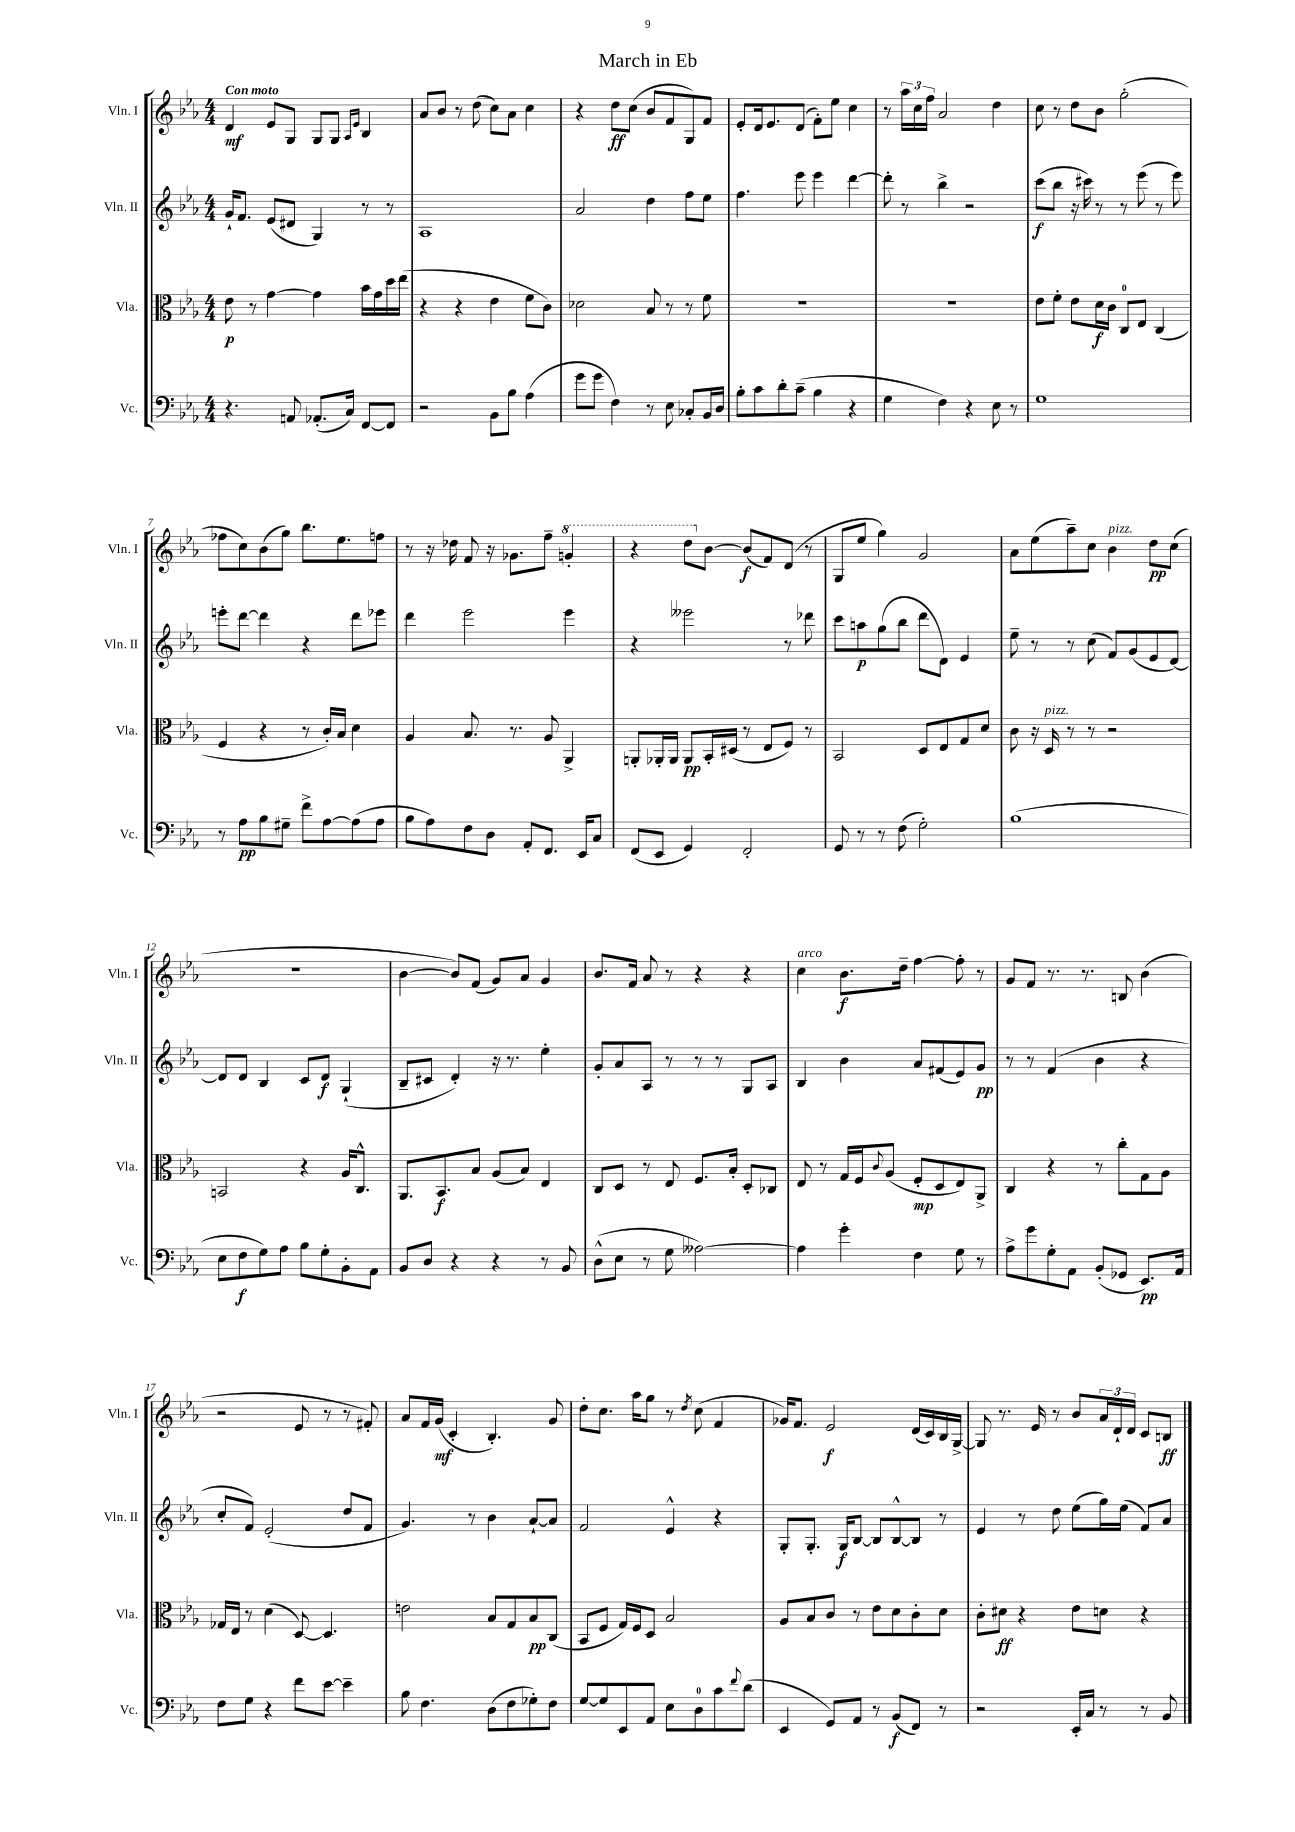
\header { title = "March in Eb" }
<<
\new StaffGroup <<
\new Staff = "s0" \with { instrumentName = "Vln. I" shortInstrumentName = "Vln. I" } {
    \clef treble \key ees \major \numericTimeSignature \time 4/4 \tempo "Con moto"
    d'4\mf ees'8 g8 g8 g8 \grace { aes16 ees'16 } bes4 |
    aes'8 bes'8 r8 d''8( c''8) aes'8 c''4 |
    r4 d''8\ff c''8( bes'8 f'8 g8) f'8 |
    ees'8-. d'16 ees'8. d'8( f'8-.) ees''8 c''4 |
    r8 \tuplet 3/2 { aes''16 c''16 f''16 } aes'2 d''4 |
    c''8 r8 d''8 bes'8 g''2-.( |
    fes''8 c''8) bes'8( g''8) bes''8. ees''8. f''8 |
    r8 r16 des''16 f'8 r16 ges'8. f''8-- \ottava #1 g''!4-. |
    r4 d'''8 \ottava #0 bes'8~ bes'8\f( f'8) d'8( r8 |
    g8 ees''8 g''4) g'2 |
    aes'8 ees''8( aes''8--) c''8 bes'4^\markup { \italic "pizz." } d''8\pp c''8( |
    r1 |
    bes'4~ bes'8) f'8( g'8) aes'8 g'4 |
    bes'8. f'16 aes'8 r8 r4 r4 |
    c''4^\markup { \italic "arco" } bes'8.\f d''16-- f''4~ f''8-. r8 |
    g'8 f'8 r8. r8. b8 bes'4( |
    r2 ees'8 r8 r8 fis'8-.) |
    aes'8 f'16 g'16\mf( c'4-. bes4.-.) g'8 |
    d''8-. c''8. aes''16 g''8 r8 \acciaccatura { d''8 } c''8( f'4 |
    ges'16) f'8. ees'2\f d'16( c'16) bes16 g16~-> |
    g8 r8. ees'16 r8 bes'8 \tuplet 3/2 { aes'16 d'16-! d'16 } c'8 b8\ff \bar "|." |
}
\new Staff = "s1" \with { instrumentName = "Vln. II" shortInstrumentName = "Vln. II" } {
    \clef treble \key ees \major \numericTimeSignature \time 4/4
    g'16-! f'8. ees'8( dis'8 g4) r8 r8 |
    aes1 |
    aes'2 d''4 f''8 ees''8 |
    f''4. ees'''8 ees'''4 d'''4~ |
    d'''8-. r8 bes''4-> r2 |
    c'''8\f( bes''8 r16 cis'''16) r8 r8 ees'''8( r8 ees'''8) |
    e'''8-. d'''8~ d'''4 r4 d'''8 ees'''8 |
    d'''4 ees'''2 ees'''4 |
    r4 eeses'''2 r8 des'''8 |
    c'''8 a''8\p g''8( bes''8 d'''8 d'8) ees'4 |
    ees''8-- r8 r8 c''8( f'8) g'8( ees'8 d'8~) |
    d'8 d'8 bes4 c'8 d'8\f g4-!( |
    bes8-- cis'8 d'4-.) r16 r8. ees''4-. |
    g'8-. aes'8 aes8 r8 r8 r8 g8 aes8 |
    bes4 bes'4 aes'8 fis'8( ees'8) g'8\pp |
    r8 r8 f'4( bes'4 r4 |
    c''8-. f'8) ees'2-.( d''8 f'8 |
    g'4.) r8 bes'4 aes'8~-! aes'8 |
    f'2 ees'4-^ r4 |
    g8-. g8.-. g16\f bes8~ bes8 bes8~-^ bes8 r8 |
    ees'4 r8 d''8 ees''8( g''16) ees''16( f'8) aes'8 \bar "|." |
}
\new Staff = "s2" \with { instrumentName = "Vla." shortInstrumentName = "Vla." } {
    \clef alto \key ees \major \numericTimeSignature \time 4/4
    ees'8\p r8 g'4~ g'4 bes'16 g'16 d''16 ees''16( |
    r4 r4 ees'4 f'8 c'8) |
    des'2 bes8 r8 r8 f'8 |
    R1 |
    R1 |
    ees'8 f'8-. ees'8 d'16\f c'16 c8-0 ees8 c4( |
    f4 r4 r8 c'16-.) bes16 d'4 |
    aes4 bes8. r8. aes8 aes,4-> |
    a,8-. aes,16-. aes,16 aes,8\pp bes,16-. dis16( r8 ees8 f8) r8 |
    bes,2 d8 ees8 g8 d'8 |
    c'8 r16 d16^\markup { \italic "pizz." } r8 r8 r2 |
    b,2 r4 aes16 c8.-^ |
    aes,8. bes,8.\f bes8 aes8( bes8) ees4 |
    c8 d8 r8 ees8 f8. bes16-. d8-. ces8 |
    ees8 r8 g16 f16 \appoggiatura { c'8 } aes8( f8-.\mp d8 ees8) aes,8-> |
    c4 r4 r8 c''8-. g8 aes8 |
    ges16 ees16 r8 d'4( d8~) d4. |
    e'2 bes8 g8 bes8\pp c8( |
    bes,8 f8 g16) f16 d8 bes2 |
    aes8 bes8 c'8 r8 ees'8 d'8 c'8-. d'8 |
    c'8-. dis'8\ff r4 ees'8 d'8 r4 \bar "|." |
}
\new Staff = "s3" \with { instrumentName = "Vc." shortInstrumentName = "Vc." } {
    \clef bass \key ees \major \numericTimeSignature \time 4/4
    r4. a,8 aes,8.-.( c16) f,8~ f,8 |
    r2 bes,8 bes8 aes4( |
    g'8 g'8 f4) r8 ees8 ces8-. bes,16 d16 |
    bes8-. c'8 d'8-. c'8--( bes4 r4 |
    g4 f4) r4 ees8 r8 |
    g1 |
    r8 aes8\pp bes8 gis8-- f'8-> aes8~ aes8( aes8 |
    bes8 aes8) f8 d8 aes,8-. f,8. ees,16 c8 |
    f,8( ees,8 g,4) f,2-. |
    g,8 r8 r8 f8( g2-.) |
    bes1( |
    ees8 f8\f g8) aes8 bes8 g8-. bes,8-. aes,8 |
    bes,8 d8 r4 r4 r8 bes,8 |
    d8-^( ees8 r8 g8 aeses2~) |
    aeses4 g'4-. f4 g8 r8 |
    aes8-> g'8 g8-. aes,8 bes,8-.( ges,8 ees,8.\pp) aes,16 |
    f8 g8 r4 f'8 ees'8~ ees'4-- |
    bes8 f4. d8( f8 ges8-.) f8 |
    g8~ g8 ees,8 aes,8 ees8 d8-0 c'8 \appoggiatura { f'8 } d'8( |
    ees,4 g,8) aes,8 r8 bes,8\f( f,8) r8 |
    r2 ees,16-. c16 r8 r8 bes,8 \bar "|." |
}
>>
>>
